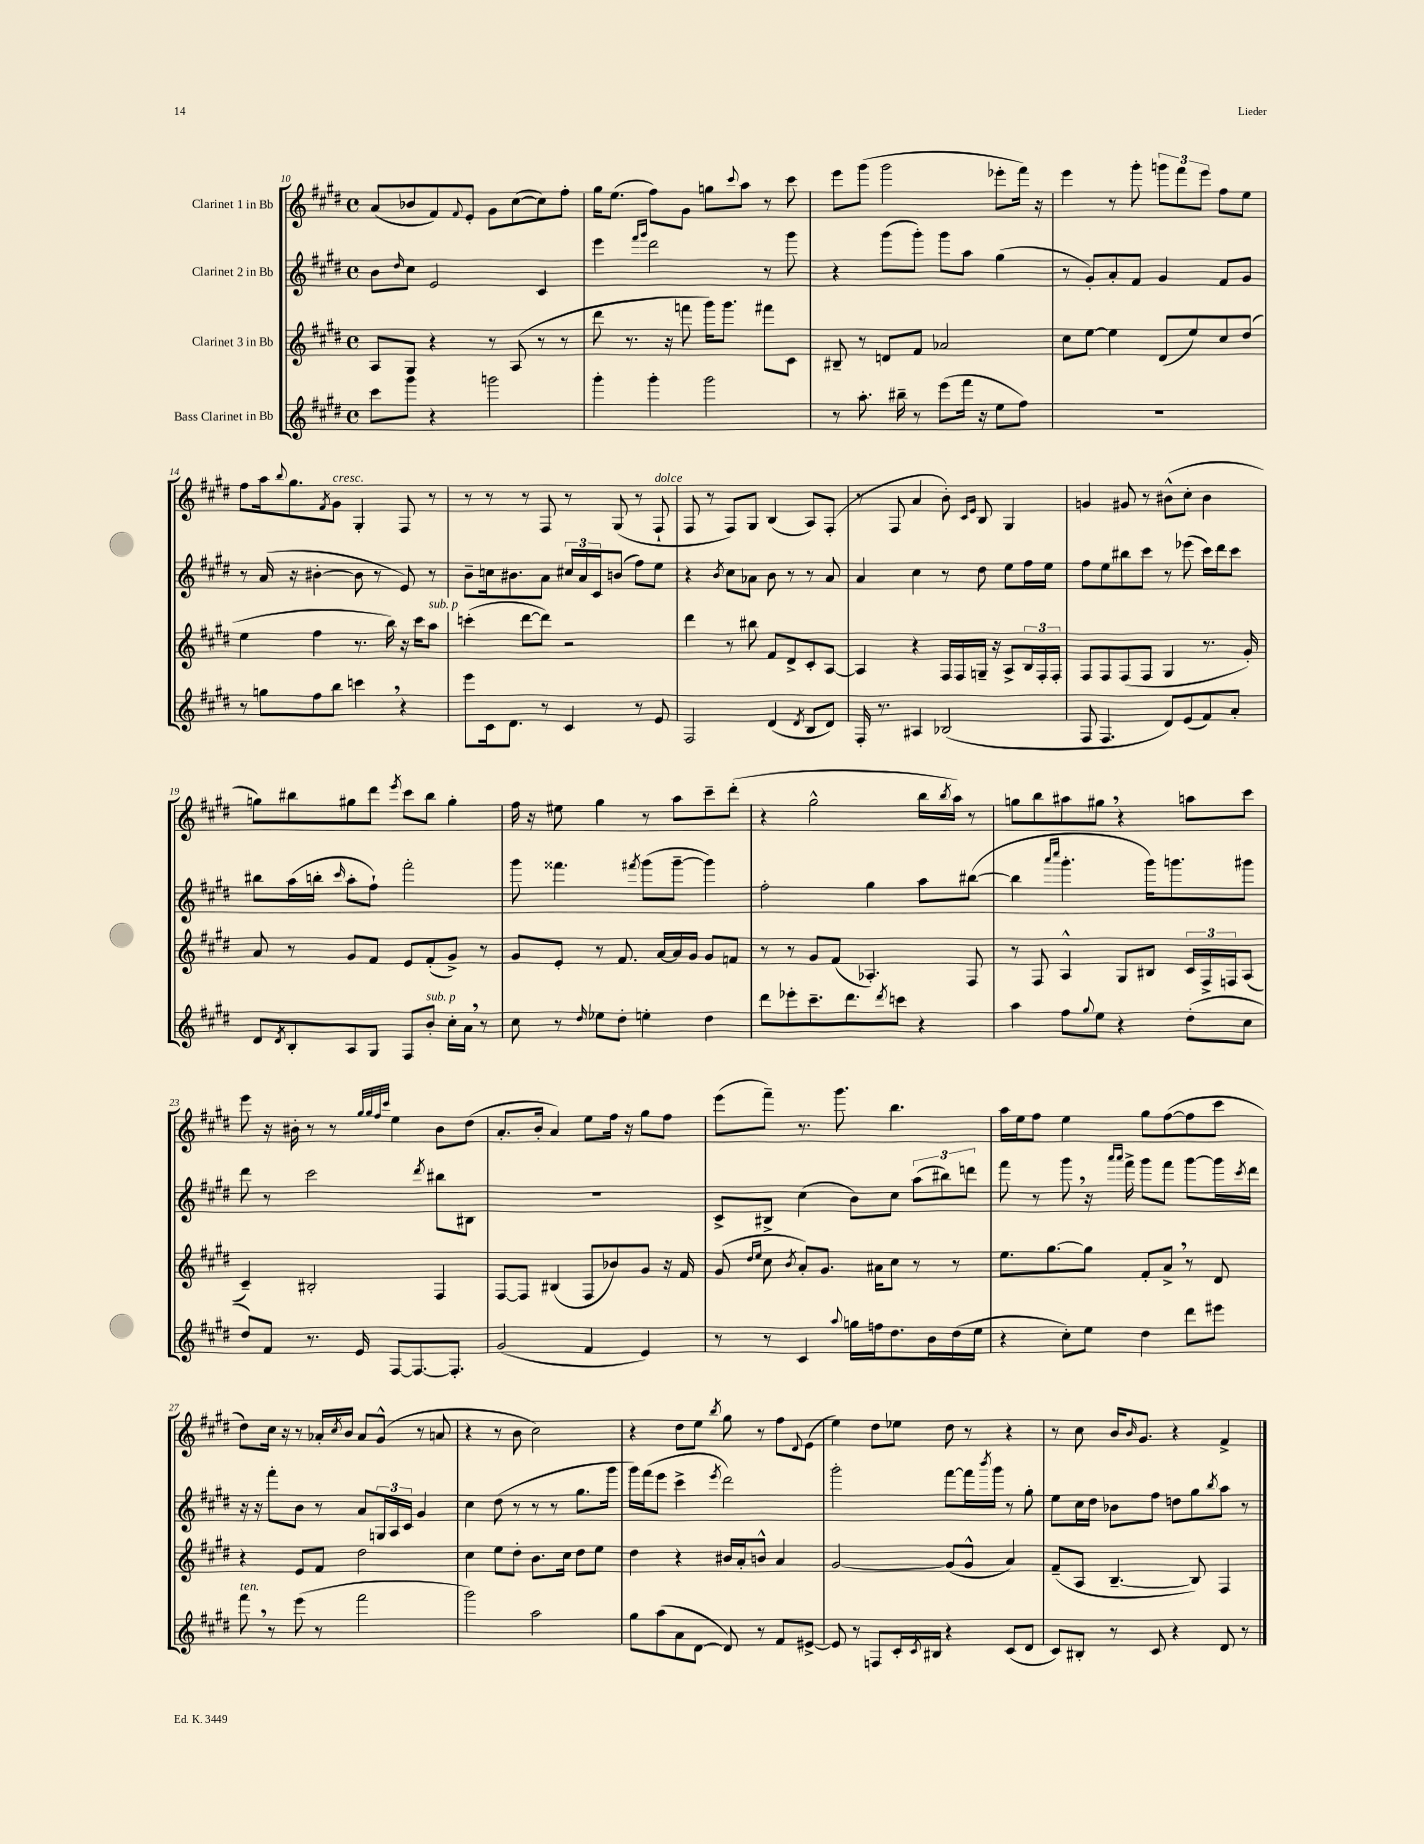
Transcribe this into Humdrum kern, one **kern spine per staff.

**kern	**kern	**kern	**kern
*part4	*part3	*part2	*part1
*staff4	*staff3	*staff2	*staff1
*I"Bass Clarinet in Bb	*I"Clarinet 3 in Bb	*I"Clarinet 2 in Bb	*I"Clarinet 1 in Bb
*clefG2	*clefG2	*clefG2	*clefG2
*k[f#c#g#d#]	*k[f#c#g#d#]	*k[f#c#g#d#]	*k[f#c#g#d#]
*M4/4	*M4/4	*M4/4	*M4/4
*met(c)	*met(c)	*met(c)	*met(c)
=10	=10	=10	=10
8ccc#\L	8A/L	8b\L	(8a/L
.	.	16qqdd#/	.
8ggg#\J	8G#/J	8cc#\J	8b-X/
4r	4r	2e/	8f#/)
.	.	.	8qqf#/
.	.	.	8e'/J
2gggn\	8r	.	8g#\L
.	(8A/	.	([8cc#\
.	8r	4c#/	8cc#\])
.	8r	.	8ff#'\J
=11	=11	=11	=11
4ggg#'\	8ddd#\	4eee\	16gg#\KL
.	.	.	(8.ee\J
.	8.r	.	.
.	.	16qqfff#/LL	.
.	.	16qqggg#/JJ	.
4ggg#'\	.	2ddd#\	8ff#\L)
.	16r	.	.
.	8fffn\	.	8g#\J
2ggg#\	16ggg#\KL)	.	8ggn\L
.	8.ggg#\J	.	.
.	.	.	8qqccc#/
.	.	.	8aa\J
.	8fff#X\L	8r	8r
.	8c#\J	8ggg#\	8ccc#\
=12	=12	=12	=12
8r	8B#X~/	4r	8eee\L
8.aa'\	8r	.	(8ggg#\J
.	8dn/L	(8ggg#\L	2ggg#\
16bb#X~\	.	.	.
8r	8f#/J	8ggg#'\J)	.
(8eee\L	2a-X/	8ggg#\L	.
16fff#\Jk	.	8aa\J	.
16r	.	.	.
8ee\L	.	(4gg#\	8eee-X'\L
8ff#\J)	.	.	16fff#\Jk)
.	.	.	16r
=13	=13	=13	=13
1r	8cc#\L	8r	4eee\
.	[8ee\J	8g#'/L)	.
.	4ee\]	8a'/	8r
.	.	8f#/J	8ggg#'\
.	(8d#/L	4g#/	12gggn\L
.	.	.	12fff#\
.	8ee/)	.	.
.	.	.	12eee\J
.	8cc#/	8f#/L	8ff#\L
.	(8dd#/J	8g#/J	8ee\J
!!LO:LB:g=z
=14	=14	=14	=14
8r	4ee\	8r	8ff#\L
8ggn\L	.	(16a/	16aa\k
.	.	.	8qqbb/
.	.	16r	8.gg#\
8ff#\	4ff#\	[4b#X'\	.
.	.	.	8qf#/
!	!	!	!LO:TX:a:i:t=cresc.
8bb\J	.	.	8g#\J
4cccn,\	8.r	8b#\]	4G#'/
.	.	8r	.
.	16bb\)	.	.
4r	16r	8e/)	8F#/
.	16ccc#\KL	.	.
!	!LO:TX:a:i:t=sub. p	!	!
.	8aa\J	8r	8r
=15	=15	=15	=15
8eee\L	(4cccn'\	8b~\L	8r
16c#\k	.	16ccn\k	8r
8.d#\J	.	8.b#X\	.
.	[8ddd#\L	.	8r
8r	8ddd#\J])	8a\J	8F#/
4c#/	2r	24cc#X/LL	8r
.	.	24a/	.
.	.	24c#/J	.
.	.	(8bn/J	(8G#/
8r	.	8ff#\L)	8r
!	!	!	!LO:TX:a:i:t=dolce
8e/	.	8ee\J	8F#`/
=16	=16	=16	=16
2F#/	4ddd#\	4r	8F#/
.	.	.	8r
.	.	8qb/	.
.	8r	8cc#\L	8F#/L)
.	8bb#X\	8a-X\J	8G#/J
(4d#/	8f#/L	8b\	(4B/
.	8d#^/	8r	.
8qd#/	.	.	.
8B/L	8c#'/	8r	8A/L)
8d#/J)	[8A/J	8a-/	(8F#'/J
=17	=17	=17	=17
16F#'/	4A/]	4a/	8r
8.r	.	.	.
.	.	.	8F#/
4A#X/	4r	4cc#\	4a/
(2B-X/	16F#/LL	8r	8b'\)
.	16F#/	.	.
.	.	.	16qqc#/LL
.	.	.	16qqe/JJ
.	16Gn~/JJ	8dd#\	8B/
.	16r	.	.
.	8A^/L	8ee\L	4G#/
.	24B/L	16ff#\L	.
.	24F#'/	.	.
.	.	16ee\JJ	.
.	24F#'/JJ	.	.
=18	=18	=18	=18
8F#/	8F#/L	8ff#\L	4gn/
4.F#/	8F#/	8ee\	.
.	(8F#/	8bb#X\	8g#X/
.	8F#/J	8ccc#\J	8r
8d#/L)	4G#/	8r	(8b#X^^\L
(8e/	.	(8eee-X\	8cc#'\J
8f#/)	8.r	16ccc#\LL)	4b#\
.	.	16ddd#\J	.
8a'/J	.	8ccc#\J	.
.	16g#'/)	.	.
!!LO:LB:g=z
=19	=19	=19	=19
8d#/L	8a/	8bb#X\L	8ggn\L)
8qd#/	.	.	.
8B'/	8r	(16aa\L	8bb#X\
.	.	16bbn'\JJ	.
.	.	16qqccc#/	.
8A/	8g#/L	8aa'\L	8gg#X\
8G#/J	8f#/J	8ff#`\J)	8ddd#\J
.	.	.	8qeee/
8F#/L	8e/L	2fff#'\	8ccc#\L
!LO:TX:a:i:t=sub. p	!	!	!
8b'/J	(8f#'/	.	8bb#\J
16cc#'\LL	8g#^/J)	.	4gg#'\
16a,\JJ	.	.	.
8r	8r	.	.
=20	=20	=20	=20
8cc#\	8g#/L	8ggg#\	16ff#\
.	.	.	16r
8r	8e'/J	4.fff##X\	8ee#X\
16qqdd#/	.	.	.
8ee-X\L	8r	.	4gg#\
8dd#'\J	8.f#/	.	.
.	.	8qfff#X/	.
4een'\	.	(8ggg#\L	8r
.	[16a/LL	.	.
.	16a/]	[8ggg#~\J	8aa\L
.	16g#/JJ	.	.
4dd#\	8g#/L	4ggg#\])	8ccc#~\
.	8fn/J	.	(8ddd#'\J
=21	=21	=21	=21
8ddd#\L	8r	2ff#'\	4r
8eee-X'\	8r	.	.
8.ccc#~\	8g#/L	.	2gg#^^\
.	(8f#/J	.	.
8.ddd#\	.	.	.
.	4.A-X'/)	4gg#\	.
8qddd#/	.	.	.
8cccn\J	.	.	.
4r	.	8aa\L	16bb\LL
.	.	.	8qbb/
.	.	.	16aa\JJ)
.	8F#/	([8bb#X\J	8r
=22	=22	=22	=22
4aa\	8r	4bb#\]	8ggn\L
.	8F#/	.	8bb\
.	.	16qqaaa/LL	.
.	.	16qqcccc#/JJ	.
8ff#\L	4A^^/	4.ggg#'\	8aa#X\
8qqgg#/	.	.	.
8ee\J	.	.	8gg#X,\J
4r	8G#/L	.	4r
.	8B#X/J	16ggg#\KL)	.
.	.	8.gggn\	.
(8dd#'\L	24c#/LL	.	8aan\L
.	24F#^/	.	.
.	24Fn/J	.	.
8cc#\J	(8A/J	8ggg#X\J	8ccc#\J
!!LO:LB:g=z
=23	=23	=23	=23
8dd#/L)	4c#~/)	8ddd#\	8eee\
8f#/J	.	8r	16r
.	.	.	16b#X'\
8.r	2B#X'/	2ccc#\	8r
.	.	.	8r
16e/	.	.	.
.	.	.	32qqgg#/LLL
.	.	.	32qqgg#/
.	.	.	32qqff#/
.	.	.	32qqccc#/JJJ
[8F#/L	.	.	4ee\
8.F#/_	.	.	.
.	.	8qddd#/	.
.	4F#/	8bb#X\L	8b#\L
8.F#'/J]	.	.	.
.	.	8B#X\J	(8dd#\J
=24	=24	=24	=24
(2g#/	[8F#/L	1r	8.a'/L
.	8F#/J]	.	.
.	.	.	16b'/Jk
.	(4B#X/	.	4a/)
4f#/	8F#/L	.	8ee\L
.	8b-X/)	.	16ff#\Jk
.	.	.	16r
4e/)	8g#/J	.	8gg#\L
.	16r	.	8ff#\J
.	16f#/	.	.
=25	=25	=25	=25
8r	(8g#/	8c#^/L	(8eee\L
.	16qqdd#/LL	.	.
.	16qqee/JJ	.	.
8r	8cc#\	8B#X^/J	8fff#~\J)
.	8qb/	.	.
4c#/	8a'/L)	(4cc#\	8.r
.	8.g#/J	.	.
.	.	.	8.ggg#\
8qqaa/	.	.	.
16ggn\LL	.	8b\L)	.
16ffn\J	16a#X\KL	.	.
8.dd#\	8cc#\J	8cc#\J	4.bb\
.	8r	(12aa\L	.
16b\L	.	.	.
.	.	12bb#X\)	.
(16dd#\	8r	.	.
.	.	12dddn\J	.
16ee\JJ	.	.	.
=26	=26	=26	=26
4r	8.ee\L	8fff#\	16aa\LL
.	.	.	16ee\J
.	.	8r	8ff#\J
.	[8.gg#\	.	.
8cc#'\L)	.	8ggg#,\	4ee\
8ee\J	8gg#\J]	16r	.
.	.	16qqaaa/LL	.
.	.	16qqaaa/JJ	.
.	.	16fff#^\	.
4dd#\	8f#'/L	8ggg#\L	8gg#\L
.	8a^,/J	8fff#\J	([8ff#\
8ddd#\L	8r	[8ggg#\L	8ff#\]
8eee#X\J	8d#/	16ggg#\L]	8ccc#\J
.	.	8qccc#/	.
.	.	16ddd#\JJ	.
!!LO:LB:g=z
=27	=27	=27	=27
!LO:TX:a:i:t=ten.	!	!	!
8fff#,\	4r	16r	8dd#\L)
.	.	16r	.
8r	.	8fff#'\L	16cc#\Jk
.	.	.	16r
(8eee\	8e/L	8b\J	8r
8r	8f#/J	8r	16a-X'/LL
.	.	.	8qcc#/
.	.	.	16b/JJ
2fff#\	2dd#\	8a/L	8a-/L
.	.	24Gn/L	(8g#^^/J
.	.	24A/	.
.	.	24c#/JJ	.
.	.	4g#/	8r
.	.	.	8an/
=28	=28	=28	=28
2ggg#\)	4cc#\	4cc#\	4r
.	8ee\L	(8dd#\	8r
.	8dd#'\J	8r	8b\
2aa\	8.b\L	8r	2cc#\)
.	.	8r	.
.	16cc#\Jk	.	.
.	8dd#\L	8.gg#\L	.
.	8ee\J	.	.
.	.	16ggg#\Jk	.
=29	=29	=29	=29
8gg#\L	4dd#\	16ggg#\LL)	4r
.	.	(16fff#\J	.
(8aa\	.	8eee\J	.
8a\	4r	4ccc#^\	8dd#\L
[8d#\J	.	.	8ee\J
.	.	8qeee/	8qbb/
8d#/])	16b#X/LL	2ddd#\)	8gg#\
.	16a'/J	.	.
8r	8bn^^/J	.	8r
8f#/L	4a/	.	8ff#\L
.	.	.	8qqd#/
[8e#X^/J	.	.	(8e\J
=30	=30	=30	=30
8e#/]	[2g#/	2ggg#'\	4ee\)
8r	.	.	.
8Fn/L	.	.	8dd#\L
16c#'/L	.	.	8ee-X\J
8qc#/	.	.	.
16B#X/JJ	.	.	.
4r	(8g#/L]	[8fff#\L	8dd#\
.	8g#^^/J	16fff#\L]	8r
.	.	8qbbb/	.
.	.	16ggg#\JJ	.
(8c#/L	4a/)	8r	4r
8d#/J	.	8gg#'\	.
=31	=31	=31	=31
8c#/L)	(8f#~/L	8ee\L	8r
8B#X'/J	8A/J	16cc#\L	8cc#\
.	.	16dd#\JJ	.
8r	[4.B~/	8b-X\L	16b/KL
.	.	.	16qqb/
.	.	.	8.g#/J
8c#/	.	8ff#\J	.
4r	.	8ddn\L	4r
.	8B/])	8gg#\	.
.	.	8qbb/	.
8d#/	4F#/	8aa\J	4f#^/
8r	.	8r	.
==	==	==	==
*-	*-	*-	*-
